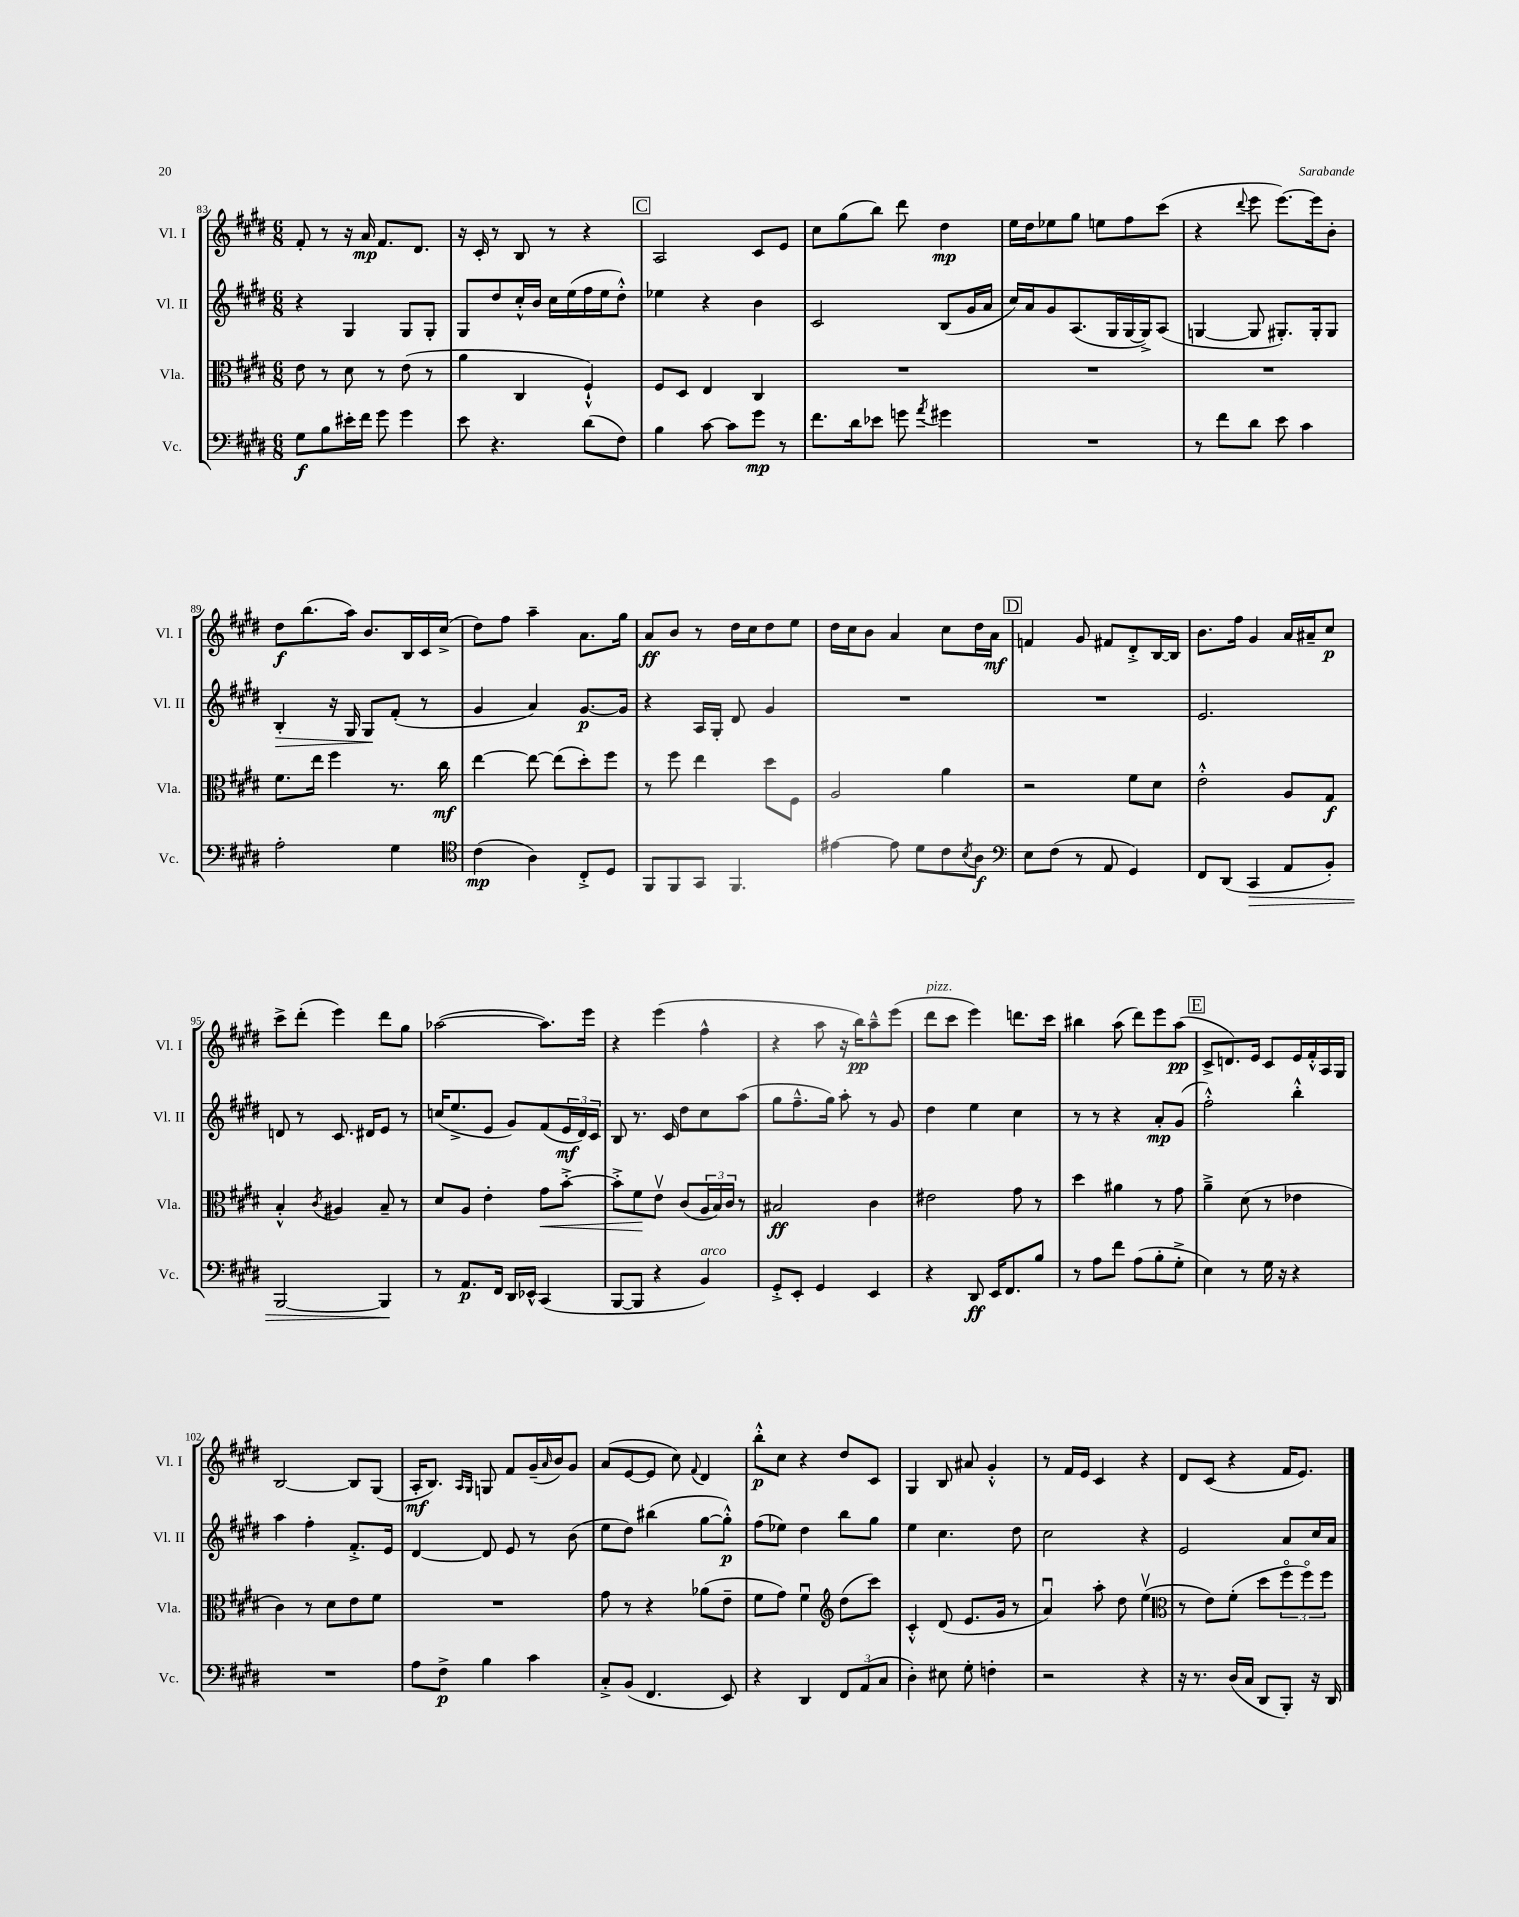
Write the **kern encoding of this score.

**kern	**dynam	**kern	**dynam	**kern	**dynam	**kern	**dynam
*part4	*part4	*part3	*part3	*part2	*part2	*part1	*part1
*staff4	*staff4	*staff3	*staff3	*staff2	*staff2	*staff1	*staff1
*I"Vc.	*	*I"Vla.	*	*I"Vl. II	*	*I"Vl. I	*
*I'Vc.	*	*I'Vla.	*	*I'Vl. II	*	*I'Vl. I	*
*clefF4	*	*clefC3	*	*clefG2	*	*clefG2	*
*k[f#c#g#d#]	*	*k[f#c#g#d#]	*	*k[f#c#g#d#]	*	*k[f#c#g#d#]	*
*M6/8	*	*M6/8	*	*M6/8	*	*M6/8	*
=83	=83	=83	=83	=83	=83	=83	=83
8G#\L	f	8e\	.	4r	.	8f#'/	.
8B\	.	8r	.	.	.	8r	.
16e#X'\L	.	8d#\	.	4G#/	.	16r	.
16f#\JJ	.	.	.	.	.	16a/	mp
8g#\	.	8r	.	.	.	8.f#/L	.
4g#\	.	(8e\	.	8G#/L	.	.	.
.	.	.	.	.	.	8.d#/J	.
.	.	8r	.	8G#'/J	.	.	.
=84	=84	=84	=84	=84	=84	=84	=84
8e\	.	4a\	.	8G#/L	.	16r	.
.	.	.	.	.	.	16c#'/	.
4.r	.	.	.	8dd#/	.	8r	.
.	.	4C#/	.	16cc#'^^/L	.	8B/	.
.	.	.	.	16b/JJ	.	.	.
.	.	.	.	16cc#\LL	.	8r	.
.	.	.	.	(16ee\	.	.	.
(8d#\L	.	4F#`^^/)	.	16ff#\	.	4r	.
.	.	.	.	16ee\J	.	.	.
8F#\J)	.	.	.	8dd#'^^\J)	.	.	.
!!LO:REH:place=s1:t=C
=85	=85	=85	=85	=85	=85	=85	=85
4B\	.	8F#/L	.	4ee-X\	.	2A/	.
.	.	8D#/J	.	.	.	.	.
[8c#\	.	4E/	.	4r	.	.	.
8c#\L]	.	.	.	.	.	.	.
8g#\J	mp	4C#/	.	4b\	.	8c#/L	.
8r	.	.	.	.	.	8e/J	.
=86	=86	=86	=86	=86	=86	=86	=86
8.f#\L	.	2.r	.	2c#/	.	8cc#\L	.
.	.	.	.	.	.	(8gg#\	.
16d#\k	.	.	.	.	.	.	.
8e-X\J	.	.	.	.	.	8bb\J)	.
8gn\	.	.	.	.	.	8ddd#\	.
8qa/	.	.	.	.	.	.	.
4g#X\	.	.	.	(8B/L	.	4dd#\	mp
.	.	.	.	16g#/L	.	.	.
.	.	.	.	16a/JJ	.	.	.
=87	=87	=87	=87	=87	=87	=87	=87
2.r	.	2.r	.	16cc#/LL)	.	16ee\LL	.
.	.	.	.	16a/J	.	16dd#\J	.
.	.	.	.	8g#/	.	8ee-X\	.
.	.	.	.	(8.A/	.	8gg#\J	.
.	.	.	.	.	.	8een\L	.
.	.	.	.	16G#/L	.	.	.
.	.	.	.	[16G#/	.	8ff#\	.
.	.	.	.	16G#^/J])	.	.	.
.	.	.	.	(8A/J	.	(8ccc#\J	.
=88	=88	=88	=88	=88	=88	=88	=88
8r	.	2.r	.	[4Gn/	.	4r	.
8f#\L	.	.	.	.	.	.	.
.	.	.	.	.	.	8qqddd#/	.
8d#\J	.	.	.	8G/]	.	8eee\	.
8e\	.	.	.	8.G#X'/L)	.	[8.eee\L)	.
4c#\	.	.	.	.	.	.	.
.	.	.	.	16G#'/k	.	16eee\k]	.
.	.	.	.	8G#/J	.	8b'\J	.
!!LO:LB:g=z
=89	=89	=89	=89	=89	=89	=89	=89
!	!	!	!	!	!LO:HP:b	!	!
2A'\	.	8.f#\L	.	4B'/	>	8dd#\L	f
.	.	.	.	.	.	(8.bb\	.
.	.	16ee\Jk	.	.	.	.	.
.	.	4ff#\	.	16r	.	.	.
.	.	.	.	16G#/	.	16aa\Jk)	.
.	.	.	.	8G#/L	.	8.b/L	.
4G#\	.	8.r	.	(8f#'/J	]	.	.
.	.	.	.	.	.	16B/L	.
.	.	.	.	8r	.	16c#/	.
.	.	16cc#\	mf	.	.	(16cc#^/JJ	.
=90	=90	=90	=90	=90	=90	=90	=90
*clefC4	*	*	*	*	*	*	*
(4c#\	mp	[4ee\	.	4g#/	.	8dd#\L)	.
.	.	.	.	.	.	8ff#\J	.
4A\)	.	8ee\_	.	4a/)	.	4aa~\	.
.	.	(8ee\L]	.	.	.	.	.
8C#'^/L	.	8dd#'\)	.	[8.g#/L	p	8.a\L	.
8D#/J	.	8ff#\J	.	.	.	.	.
.	.	.	.	16g#/Jk]	.	16gg#\Jk	.
=91	=91	=91	=91	=91	=91	=91	=91
8FF#/L	.	8r	.	4r	.	8a/L	ff
8FF#/	.	8ff#\	.	.	.	8b/J	.
8GG#/J	.	4ee\	.	16A/LL	.	8r	.
.	.	.	.	16G#'/JJ	.	.	.
4.FF#/	.	.	.	8d#/	.	16dd#\LL	.
.	.	.	.	.	.	16cc#\J	.
.	.	8dd#\L	.	4g#/	.	8dd#\	.
.	.	8F#\J	.	.	.	8ee\J	.
=92	=92	=92	=92	=92	=92	=92	=92
[4e#X\	.	2A/	.	2.r	.	16dd#\LL	.
.	.	.	.	.	.	16cc#\J	.
.	.	.	.	.	.	8b\J	.
8e#\]	.	.	.	.	.	4a/	.
8d#\L	.	.	.	.	.	.	.
8c#\	.	4a\	.	.	.	8cc#\L	.
8qB/	.	.	.	.	.	.	.
8A\J	f	.	.	.	.	16dd#\L	.
.	.	.	.	.	.	16a\JJ	mf
!!LO:REH:place=s1:t=D
=93	=93	=93	=93	=93	=93	=93	=93
*clefF4	*	*	*	*	*	*	*
8E\L	.	2r	.	2.r	.	4fn/	.
(8F#\J	.	.	.	.	.	.	.
8r	.	.	.	.	.	8g#/	.
8AA/	.	.	.	.	.	8f#X/L	.
4GG#/)	.	8f#\L	.	.	.	8d#'^/	.
.	.	8d#\J	.	.	.	[16B/L	.
.	.	.	.	.	.	16B/JJ]	.
=94	=94	=94	=94	=94	=94	=94	=94
8FF#/L	.	2e'^^\	.	2.e/	.	8.b\L	.
(8DD#/J	.	.	.	.	.	.	.
.	.	.	.	.	.	16ff#\Jk	.
!	!LO:HP:b	!	!	!	!	!	!
4CC#/	>	.	.	.	.	4g#/	.
8AA/L	.	8A/L	.	.	.	16a/LL	.
.	.	.	.	.	.	16a#X~/J	.
8BB'/J)	.	8G#/J	f	.	.	8cc#/J	p
!!LO:LB:g=z
=95	=95	=95	=95	=95	=95	=95	=95
[2BBB/	.	4B'^^/	.	8dn/	.	8ccc#^\L	.
.	.	.	.	8r	.	(8ddd#'\J	.
.	.	8qc#/	.	.	.	.	.
.	.	4A#X/	.	8.c#/	.	4eee\)	.
.	.	.	.	16d#X/KL	.	.	.
4BBB/]	.	8B~/	.	8e/J	.	8ddd#\L	.
.	.	8r	.	8r	.	8gg#\J	.
.	]	.	.	.	.	.	.
=96	=96	=96	=96	=96	=96	=96	=96
8r	.	8d#/L	.	(16ccn/KL	.	([2aa-X\	.
.	.	.	.	8.ee^/	.	.	.
8.AA/L	p	8A/J	.	.	.	.	.
.	.	4e'\	.	8e/J	.	.	.
16FF#/Jk	.	.	.	.	.	.	.
16DD#/LL	.	.	.	8g#/L)	.	.	.
16EE-X^^/JJ	.	.	.	.	.	.	.
!	!	!	!LO:HP:b	!	!	!	!
(4CC#/	.	8g#\L	<	(8f#/	.	8.aa-\L])	.
.	.	[8b'^\J	.	24e/L	mf	.	.
.	.	.	.	24d#/)	.	.	.
.	.	.	.	.	.	16eee\Jk	.
.	.	.	.	24c#/JJ	.	.	.
=97	=97	=97	=97	=97	=97	=97	=97
[8BBB/L	.	8b'^\L]	.	8B/	.	4r	.
8BBB/J]	.	8f#\	.	8.r	.	.	.
4r	.	8ev\J	[	.	.	(4eee\	.
.	.	.	.	16c#/	.	.	.
.	.	(8c#/L	.	8dd#\L	.	.	.
!LO:TX:a:i:t=arco	!	!	!	!	!	!	!
4BB/)	.	24A/L	.	8cc#\	.	4ff#^^\	.
.	.	24B/)	.	.	.	.	.
.	.	24c#/JJ	.	.	.	.	.
.	.	8r	.	(8aa\J	.	.	.
=98	=98	=98	=98	=98	=98	=98	=98
8GG#'^/L	.	2B#X/	ff	8gg#\L	.	4r	.
8EE'/J	.	.	.	8.ff#~^^\	.	.	.
4GG#/	.	.	.	.	.	8aa\	.
.	.	.	.	16gg#\Jk)	.	.	.
.	.	.	.	8aa'\	.	16r	.
.	.	.	.	.	.	16bb\KL)	pp
4EE/	.	4c#\	.	8r	.	8aa~^^\	.
.	.	.	.	8g#/	.	(8eee\J	.
=99	=99	=99	=99	=99	=99	=99	=99
!	!	!	!	!	!	!LO:TX:a:i:t=pizz.	!
4r	.	2e#X\	.	4dd#\	.	8ddd#\L	.
.	.	.	.	.	.	8ccc#\J	.
8DD#/	ff	.	.	4ee\	.	4eee\)	.
16EE/KL	.	.	.	.	.	.	.
8.FF#/	.	.	.	.	.	.	.
.	.	8g#\	.	4cc#\	.	8.dddn\L	.
8B/J	.	8r	.	.	.	.	.
.	.	.	.	.	.	16ccc#\Jk	.
=100	=100	=100	=100	=100	=100	=100	=100
8r	.	4dd#\	.	8r	.	4bb#X\	.
8A\L	.	.	.	8r	.	.	.
8f#\J	.	4a#X\	.	4r	.	(8aa\	.
(8A\L	.	.	.	.	.	8ddd#\L)	.
8B'\	.	8r	.	8a'/L	mp	8eee\	.
8G#'^\J	.	8g#\	.	(8g#/J	.	(8aa\J	pp
!!LO:REH:place=s1:t=E
=101	=101	=101	=101	=101	=101	=101	=101
4E\)	.	4a~^\	.	2ff#'^^\)	.	8c#^/L	.
.	.	.	.	.	.	8.dn/)	.
8r	.	(8d#\	.	.	.	.	.
.	.	.	.	.	.	16e/Jk	.
16G#\	.	8r	.	.	.	8c#/L	.
16r	.	.	.	.	.	.	.
4r	.	4e-X\	.	4bb'^^\	.	16e/L	.
.	.	.	.	.	.	16f#'^^/	.
.	.	.	.	.	.	16A/	.
.	.	.	.	.	.	16G#/JJ	.
!!LO:LB:g=z
=102	=102	=102	=102	=102	=102	=102	=102
2.r	.	4c#\)	.	4aa\	.	[2B/	.
.	.	8r	.	4ff#'\	.	.	.
.	.	8d#\L	.	.	.	.	.
.	.	8e\	.	8.f#'^/L	.	8B/L]	.
.	.	8f#\J	.	.	.	(8G#/J	.
.	.	.	.	16e/Jk	.	.	.
=103	=103	=103	=103	=103	=103	=103	=103
8A\L	.	2.r	.	[4d#/	.	16A'/KL	mf
.	.	.	.	.	.	8.B/J)	.
8F#^\J	p	.	.	.	.	.	.
.	.	.	.	.	.	16qqA/LL	.
.	.	.	.	.	.	16qqG#/JJ	.
4B\	.	.	.	8d#/]	.	8Gn/	.
.	.	.	.	8e/	.	8f#/L	.
4c#\	.	.	.	8r	.	(16g#~/L	.
.	.	.	.	.	.	16qqa/	.
.	.	.	.	.	.	16b/J)	.
.	.	.	.	(8b\	.	8g#/J	.
=104	=104	=104	=104	=104	=104	=104	=104
8C#'^/L	.	8g#\	.	8ee\L	.	(8a/L	.
(8BB/J	.	8r	.	8dd#\J)	.	[8e/	.
4.FF#/	.	4r	.	(4bb#X\	.	8e/J]	.
.	.	.	.	.	.	8cc#\)	.
.	.	.	.	.	.	8qqf#/	.
.	.	(8a-X\L	.	[8gg#\L	.	4d#/	.
8EE/)	.	8e~\J	.	8gg#'^^\J])	p	.	.
=105	=105	=105	=105	=105	=105	=105	=105
4r	.	8f#\L	.	(8ff#\L	.	8bb'^^\L	p
.	.	8g#\J)	.	8ee-X\J)	.	8cc#\J	.
4DD#/	.	4f#u\	.	4dd#\	.	4r	.
*	*	*clefG2	*	*	*	*	*
12FF#/L	.	(8dd#\L	.	8bb\L	.	8dd#/L	.
(12AA/	.	.	.	.	.	.	.
.	.	8ccc#\J)	.	8gg#\J	.	8c#/J	.
12C#/J	.	.	.	.	.	.	.
=106	=106	=106	=106	=106	=106	=106	=106
4D#'\)	.	4c#'^^/	.	4ee\	.	4G#/	.
8E#X\	.	(8d#/	.	4.cc#\	.	8B/	.
8G#'\	.	8.e/L	.	.	.	8a#X/	.
4Fn'\	.	.	.	.	.	4g#'^^/	.
.	.	16g#/Jk	.	.	.	.	.
.	.	8r	.	8dd#\	.	.	.
=107	=107	=107	=107	=107	=107	=107	=107
2r	.	4au/)	.	2cc#\	.	8r	.
.	.	.	.	.	.	16f#/LL	.
.	.	.	.	.	.	16e/JJ	.
.	.	8aa'\	.	.	.	4c#/	.
.	.	8dd#\	.	.	.	.	.
4r	.	(4eev\	.	4r	.	4r	.
=108	=108	=108	=108	=108	=108	=108	=108
*	*	*clefC3	*	*	*	*	*
16r	.	8r	.	2e/	.	8d#/L	.
8.r	.	.	.	.	.	.	.
.	.	8e\L)	.	.	.	(8c#/J	.
(16D#/LL	.	(8f#'\J	.	.	.	4r	.
16C#/JJ	.	.	.	.	.	.	.
8DD#/L	.	8dd#\L	.	.	.	.	.
8BBB'/J)	.	12ff#\	.	8a/L	.	16f#/KL	.
.	.	.	.	.	.	8.e/J)	.
.	.	12ff#\)	.	.	.	.	.
16r	.	.	.	16cc#/L	.	.	.
.	.	12ff#\J	.	.	.	.	.
16DD#/	.	.	.	16a/JJ	.	.	.
==	==	==	==	==	==	==	==
*-	*-	*-	*-	*-	*-	*-	*-
